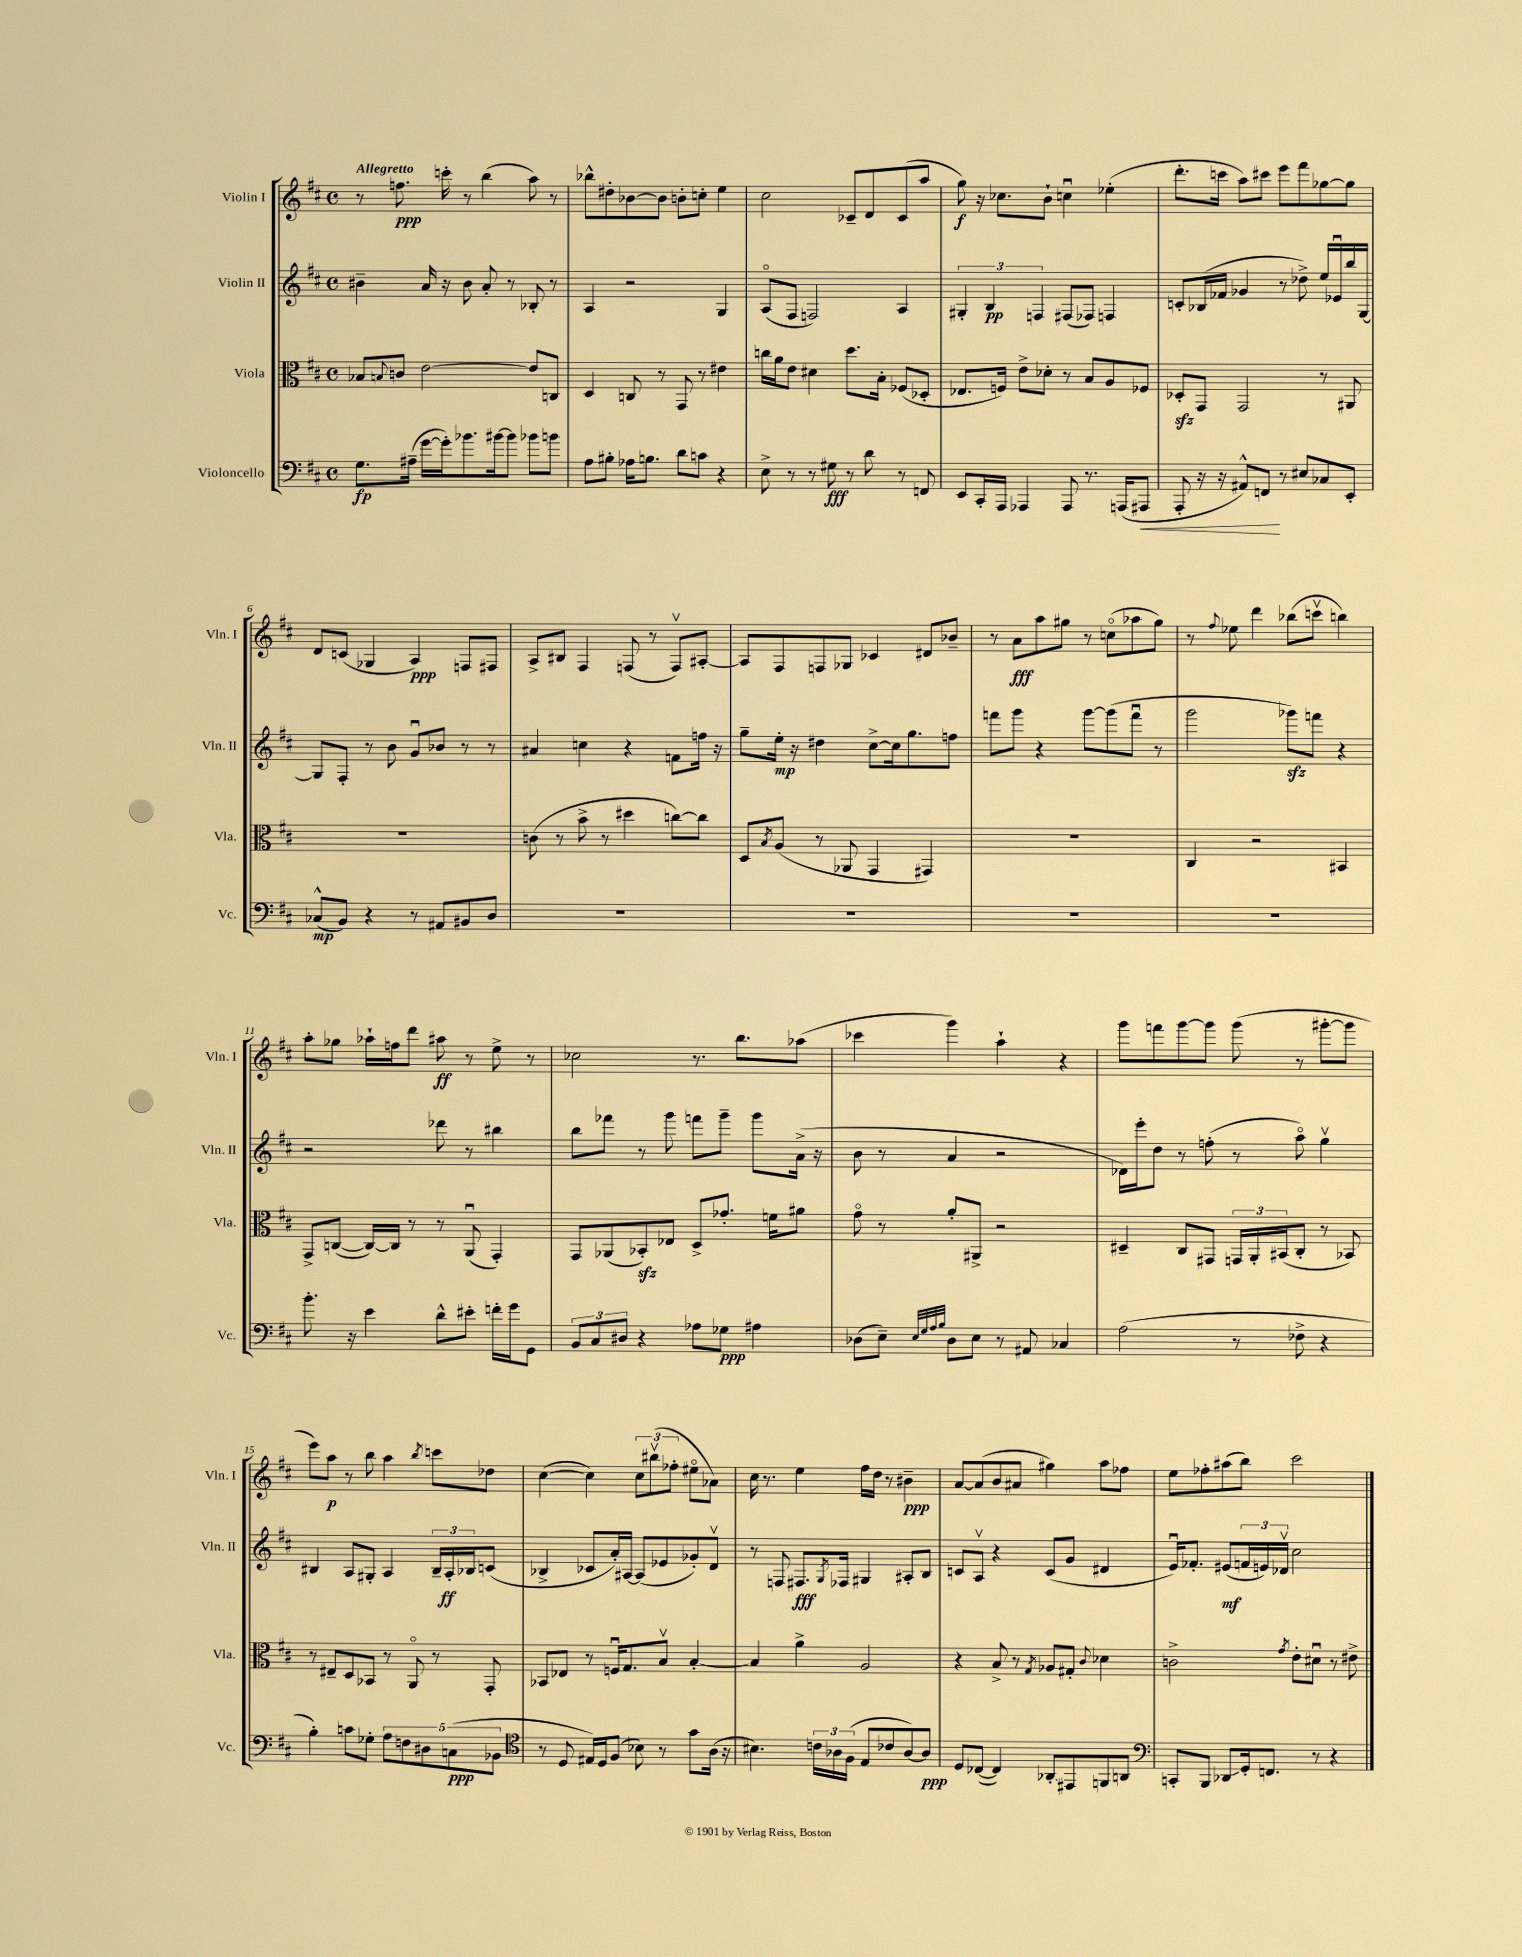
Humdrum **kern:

**kern	**kern	**kern	**kern
*staff4	*staff3	*staff2	*staff1
*clefF4	*clefC3	*clefG2	*clefG2
*k[f#c#]	*k[f#c#]	*k[f#c#]	*k[f#c#]
*M4/4	*M4/4	*M4/4	*M4/4
*met(c)	*met(c)	*met(c)	*met(c)
8.G	8B-	4b#~	8r
.	8qqB	.	.
.	8c	.	8.ff
(16A#~	.	.	.
[16g	[2e	16a	.
16g'])	.	16r	16ccc'
8.b-	.	8b#	8r
.	.	8a'	(4bb
[16b#	.	.	.
8b#]	.	8r	.
8b-	8e]	8B-'	8aa)
8b	8C	8r	8r
=	=	=	=
8A	4D	4A	8bb-^^
8B#'	.	.	8dd#'
16A-	8C	2r	[8b-
8.B	.	.	.
.	8r	.	8b-]
8d	8GG	.	8b'
8c	8r	.	8cc'
4r	4e#	4G	4ee
=	=	=	=
8E^	16cc	(8Ao	2cc#
.	16a	.	.
8r	8e	8F#	.
8r	4d#	2F)	.
8G#	.	.	.
8r	8.dd	.	8c-~
8d	.	.	8d
.	16B'	.	.
8r	(8F-	4A	(8c-
8FF	8D-'	.	8aa
=	=	=	=
8EE	8.E-	6G#'	8gg)
16CC#'	.	.	16r
.	.	6B	.
16AAA	16F)	.	8.cc-
4AAA-	8e^	.	.
.	.	6F	.
.	8d-'	.	8b`
8AAA-	8r	(8F#	4ccu
8.r	8B	8F-)	.
.	8A	4F	(4ee-'
(16AAA	.	.	.
8AAA#	8F-	.	.
=	=	=	=
8AAA'	8D-'	8c'	8.ddd'
16r	8GG	(16B-	.
16r	.	16f-	16ccc
8AA#^^)	2GG	4g-	8aa)
8FF	.	.	8ccc#
8r	.	8r	8eee
8E#	.	8dd-^)	8fff#
8C-	8r	16ee	[8gg-
.	.	16e-u	.
8EE'	8AA#	16bb	8gg-]
.	.	[16G	.
=	=	=	=
(8C-^^	1r	8G]	8d
8BB)	.	8F#'	(8c
4r	.	8r	4G-
.	.	8b	.
8r	.	8gu	4A)
8AA#	.	8b-	.
8BB#	.	8r	8F
8D	.	8r	8F#
=	=	=	=
1r	(8c	4a#	8A^
.	8r	.	8B#
.	8b^	4cc	4F#
.	8r	.	.
.	4dd#	4r	(8F
.	.	.	8r
.	[8cc)	8f	8Fv)
.	8cc]	16ff	[8A#'
.	.	16r	.
=	=	=	=
1r	8D	8gg~	8A#]
.	8qB	.	.
.	(8A	16ee'	8F#
.	.	16r	.
.	8r	4dd#	8F
.	8AA-	.	8G-
.	4GG	[8cc#^	4c-
.	.	16cc#]	.
.	.	8.gg	.
.	4GG#)	.	8d#
.	.	8ff	8b-~
=	=	=	=
1r	1r	8fff	8r
.	.	8ggg	8a
.	.	4r	8aa
.	.	.	8gg#
.	.	[8ggg	8r
.	.	(8ggg]	(8cco
.	.	8fffu	8aa-
.	.	8r	8gg#)
=	=	=	=
1r	4C#	2ggg	8r
.	.	.	8qqff#
.	.	.	8ee-
.	2r	.	4ddd
.	.	8ggg-)	(8bb-
.	.	8fff	8cccv
.	4BB#	4r	4bb)
=	=	=	=
8.b'	8GG^	2r	8aa'
.	([8C	.	8gg-
16r	.	.	.
4e	16C_)	.	16aa-`
.	16C]	.	16ff
.	8r	.	8ddd
8d^^	8r	8ddd-	8aa#
8e#'	(8AAu	8r	8r
16f'	4GG')	4bb#	8ee^
16g	.	.	.
8GG	.	.	8r
=	=	=	=
12BB	8GG	8bb	2cc-
12C#	.	.	.
.	(8AA-	8fff-	.
12D#	.	.	.
4r	8BB-')	8r	.
.	8E-	8ggg	.
8A-	8D^	8fff	8.r
8G-	8.g-'	8ggg~	.
.	.	.	8.bb
4A#	.	8ggg	.
.	16f	.	.
.	8a#	(16a^	(8aa-
.	.	16r	.
=	=	=	=
(8D-	8go	8b	4ccc-
8E~)	8r	8r	.
32qqE	.	.	.
32qqG	.	.	.
32qqA	.	.	.
32qqB	.	.	.
8D-	8a'	4a	4ggg)
8E	8AA#^	.	.
8r	2r	2r	4aa`
8AA#	.	.	.
4C-	.	.	4r
=	=	=	=
(2A	4D#~	16d-)	8ggg
.	.	16eee'	.
.	.	8dd	8fff
.	8C#	8r	[8ggg
.	8GG#	(8ff'	8ggg]
8r	24GG	8r	(8ggg
.	24AA'	.	.
.	(24BB#	.	.
8F-^	8C#'	8aao)	8r
4r	8r	4ggv	[8ggg#'
.	8BB-)	.	8ggg#]
=	=	=	=
4B')	8r	4B#	8eee)
.	8E#~	.	8aa
8c	8D	8A	8r
8G-'	8BB-	8G#'	8bb
10A	8r	4A	4aa
10F	.	.	.
.	8AAo	.	.
10D#	.	.	.
.	.	.	8qbb
.	8r	24B#~	8ccc
.	.	24A'	.
(10C	.	.	.
.	.	24B-	.
.	8GG'	(8c	8dd-
10BB-	.	.	.
=	=	=	=
*clefC4	*	*	*
8r	8BB-	4B-^	([4cc#
8D	8E-	.	.
16E#)	8r	8c-	4cc#])
16D	.	.	.
(8F#	16Fu	16a')	.
.	8.G	[16A#	.
8B-)	.	(8A#]	12cc#
.	.	.	(12bb#v
8r	8Bv	8e-	.
.	.	.	12ff-'
8g	[4B'	8g-')	8ee#o
(16A	.	8dv	8a-)
16r	.	.	.
=	=	=	=
4.B#)	4B]	8r	16cc#
.	.	.	8.r
.	.	8F	.
.	4a^	8.F#	4ee
24c	.	.	.
24A-	.	.	.
.	.	8qG	.
.	.	16F-	.
(24F#	.	.	.
8E	2A	4G#	16ff#
.	.	.	16dd
8c-	.	.	8r
[8A-)	.	8A#'	4b#~
8A-]	.	8B	.
=	=	=	=
8D	4r	8c	[8a
([8C-	.	8Av	(8a]
4C-])	8B^	4r	8b
.	8r	.	8a#
.	8qG	.	.
8AA-'	8A-	(8c	4gg#)
8EE#	8G#'	8g	.
.	8qqc#	.	.
8FF	4d-	4d#	8aa
8AA	.	.	8ff-
=	=	=	=
*clefF4	*	*	*
8CC'	2c^	16eu)	8ee
.	.	8.f-'	.
8BBB	.	.	8ff-'
8DD-	.	(8e#	(8aa#
16GG'	.	24f	8bb)
.	.	24e)	.
8.FF	.	.	.
.	.	24d-v	.
.	8qg	.	.
.	8e'	2cc#	2ccc#
8r	8d#u	.	.
4r	8r	.	.
.	8e#^	.	.
==	==	==	==
*-	*-	*-	*-
